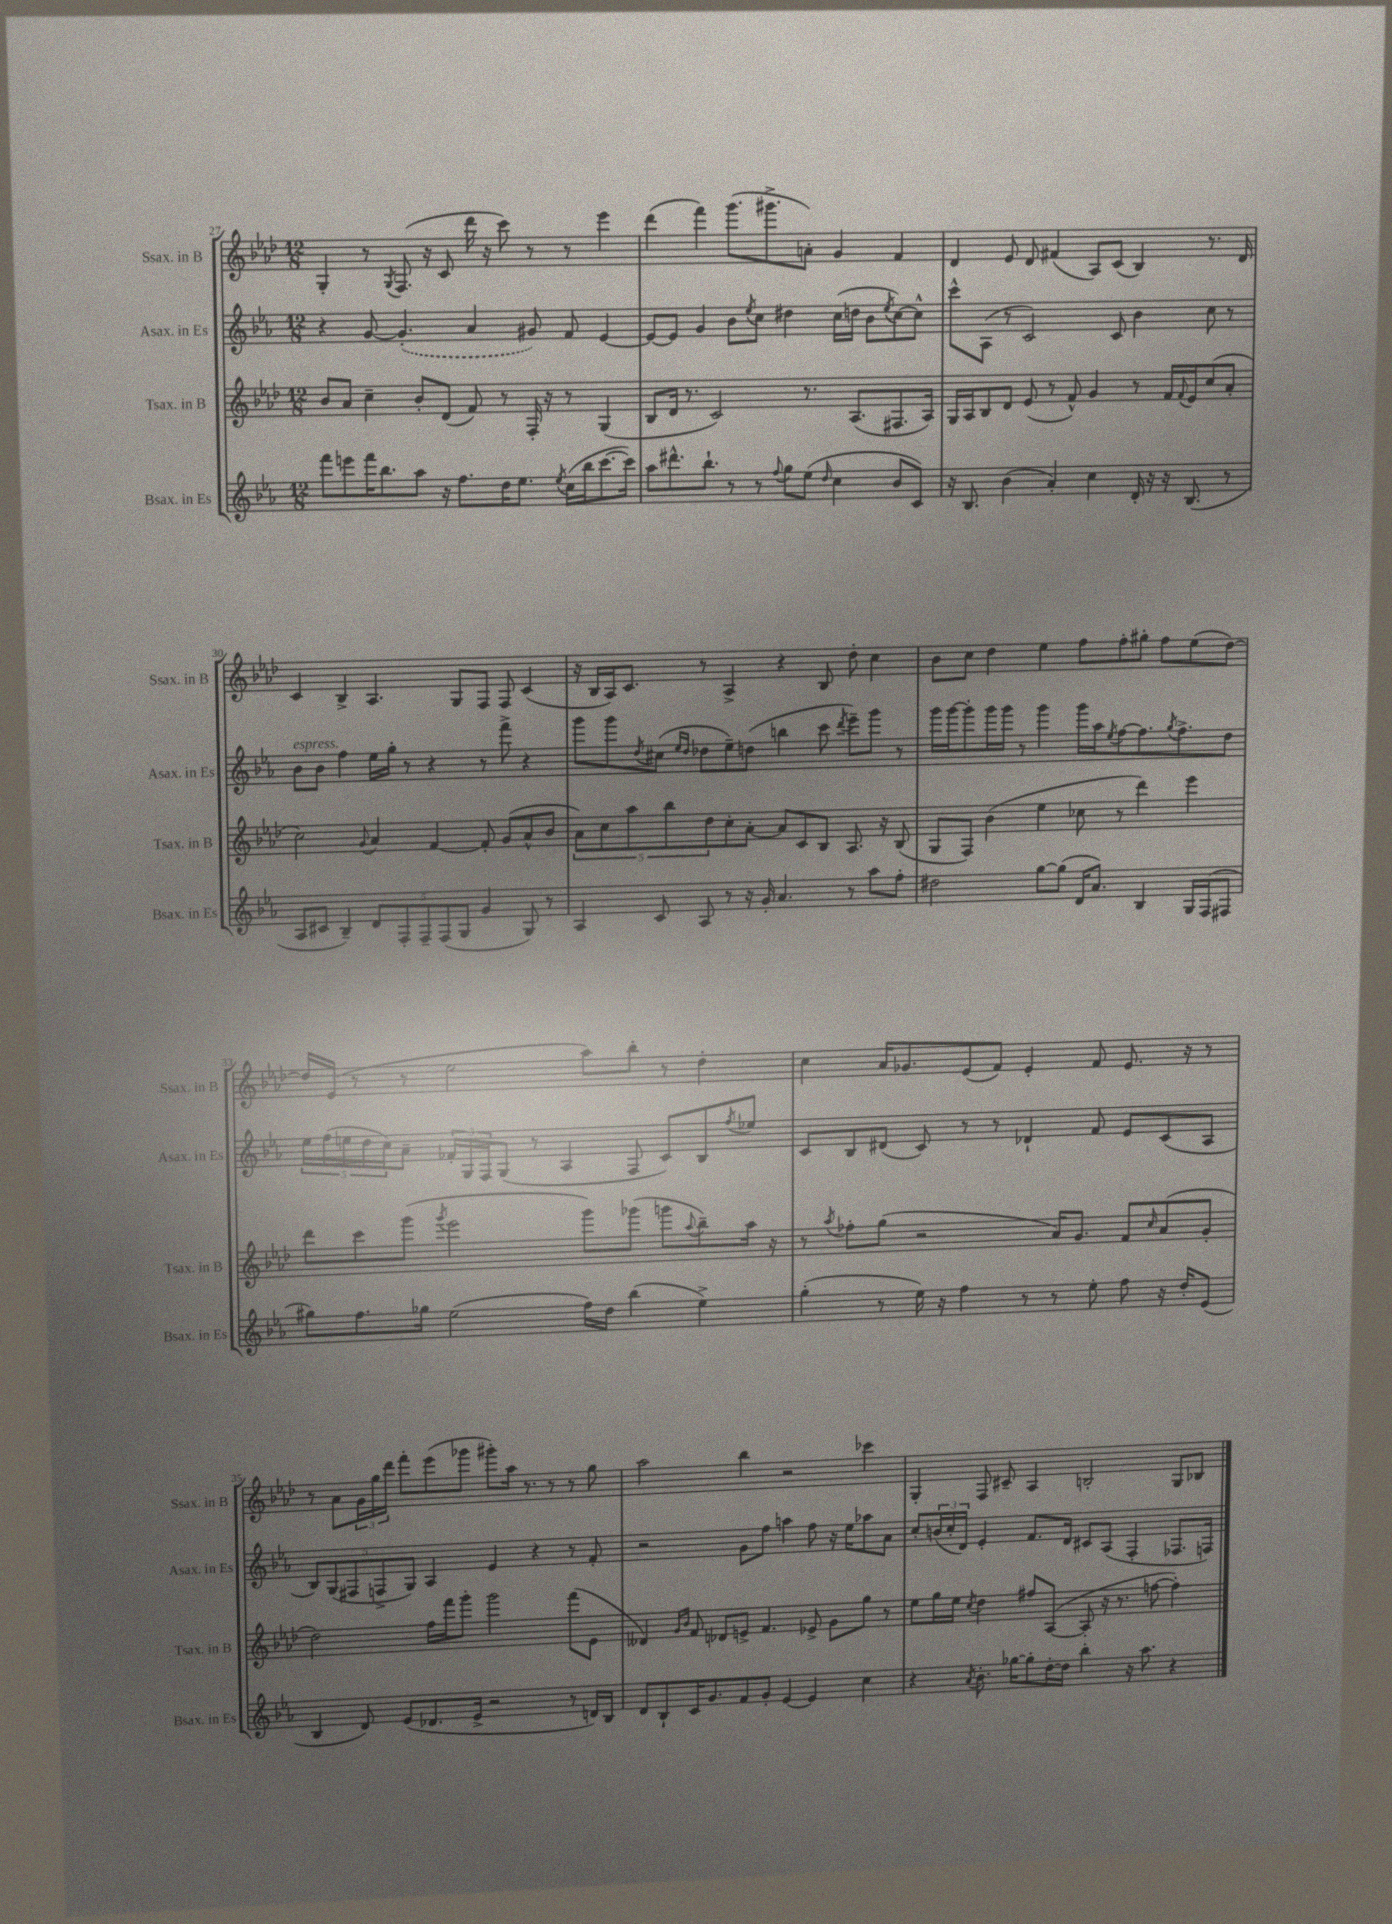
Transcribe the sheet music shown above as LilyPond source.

<<
\new StaffGroup <<
\new Staff = "s0" \with { instrumentName = "Ssax. in B" shortInstrumentName = "Ssax. in B" } {
    \clef treble \key aes \major \numericTimeSignature \time 12/8
    g4-. r8 \acciaccatura { g8 } f8.( r16 c'8 des'''16 r16 c'''8) r8 r8 ees'''4 |
    des'''4( f'''4) g'''8.( gis'''8.-> a'8-.) g'4 f'4 |
    des'4 ees'8 des'8 fis'4( aes8) c'8( bes4) r8. des'16 |
    c'4 bes4-> aes4. g8 f8 f8 c'4( |
    r16 bes16 aes16) c'8. r8 aes4-> r4 bes8 des''8-. c''4 |
    bes'8 c''8 des''4 ees''4 f''8 f''8-. gis''8-. f''8 ees''8( des''8~) |
    des''16 ees'16( r8 r8 ees''2 aes''8) bes''8-. r8 des''4-. |
    c''4 aes'16 ges'8. ees'8( f'8) ees'4-. f'8 ees'8. r16 r8 |
    r8 aes'8 \tuplet 3/2 { g'16 g''16 des'''16 } f'''8-. ees'''8( ges'''8 gis'''8-.) aes''16 r8. r8 r8 g''8 |
    aes''2 bes''4 r2 ces'''4 |
    g4-. f8 cis'8-- aes4 b2-. g8 bes8 \bar "|." |
}
\new Staff = "s1" \with { instrumentName = "Asax. in Es" shortInstrumentName = "Asax. in Es" } {
    \clef treble \key ees \major \numericTimeSignature \time 12/8
    r4 g'8~ \once \slurDashed g'4.-.( aes'4 gis'8) f'8 ees'4~ |
    ees'8~ ees'8 g'4 bes'8 \acciaccatura { ees''8 } c''8 dis''4 c''16( d''16 bes'8 \acciaccatura { ees''8 } c''8~) c''8-^ |
    c'''8-^ aes8( r8 c'2) c'8 bes'4 c''8 r8 |
    bes'8^\markup { \italic "espress." } bes'8 f''4 ees''16 g''16-. r8 r4 r8 f'''8-> r4 |
    g'''8 g'''8 \acciaccatura { d''8 } cis''8( \grace { ees''16 d''16 } des''8 ees''8--) d''8( b''4 c'''8 \acciaccatura { d'''8 } ees'''8--) g'''8 r8 |
    g'''16 g'''16~ g'''8-. g'''16 g'''16 r8 g'''4 g'''16 aes''16 \acciaccatura { ees''8 } f''8~ f''8. \acciaccatura { g''8 } f''8.-> d''8 |
    \tuplet 5/4 { ees''16 f''16( e''16 d''16 c''16) } aes'8-- \tuplet 3/2 { fes'16-. g16 f16 } g8( r8 aes4 f8 c'8) bes8 \acciaccatura { f''8 } ees''8 |
    c'8 bes8 dis'8( c'8) r8 r8 des'4-! f'8 ees'8 c'8( aes8 |
    \tuplet 5/4 { bes8) g8( fis8 f8-> g8) } aes4 ees'4 r4 r8 f'8-. |
    r2 g'8 f''8 a''4 f''8 r16 ees''16 aes''8 aes'8 |
    c''8-. \tuplet 3/2 { b'16( c''16-. d'16) } ees'4-. f'8. d'16 cis'8 aes8( f4-. fes8. f16) \bar "|." |
}
\new Staff = "s2" \with { instrumentName = "Tsax. in B" shortInstrumentName = "Tsax. in B" } {
    \clef treble \key aes \major \numericTimeSignature \time 12/8
    bes'8 aes'8 c''4-- bes'8-. des'8( f'8) r8 f16-. r16 r8 g4( |
    bes8 des'16 r8. c'2) r8. aes8.( fis8. aes16) |
    g16 aes16 bes8 des'8 ees'8( r8 f'8-^) g'4 r8 f'16 \appoggiatura { f'8 } ees'16 c''8( aes'8-. |
    c''2) \appoggiatura { g'8 } aes'4 f'4~ f'8-. g'8( aes'8-^ bes'8 |
    \tuplet 5/4 { aes'8) c''8 aes''8 bes''8 des''8 } c''8-. aes'8~-. aes'8 c'8 bes8 aes8. r16 bes8( |
    g8 f8) bes'4( ees''4 ces''8 r8 des'''4) ees'''4 |
    des'''8 c'''8 g'''8( \acciaccatura { g'''8 } ees'''2 g'''8) ges'''8( g'''8 \appoggiatura { aes''8 } bes''8--) aes''16 r16 |
    r8 \acciaccatura { aes''8 } fes''8-. g''8( r2 aes'16) g'8. f'8 \grace { c''16 } aes'8( g'8-. |
    des''2) f''16 f'''16 g'''8-. g'''2 f'''8( ees'8 |
    deses'4) \grace { g'16 bes'16 } f'8 des'8 e'8-> f'4. ees'8-> g'8 g''8 r8 |
    ees''8 g''16 ees''16 \acciaccatura { c''8 } des''4 fis''8 aes8~( aes8-. r16 r8. f''8~ f''4-.) \bar "|." |
}
\new Staff = "s3" \with { instrumentName = "Bsax. in Es" shortInstrumentName = "Bsax. in Es" } {
    \clef treble \key ees \major \numericTimeSignature \time 12/8
    f'''8 e'''8 f'''16 bes''8. aes''8 r16 f''8. d''16 ees''8. \acciaccatura { ees''8 } c''16( bes''16 c'''8.~ c'''16) |
    aes''8 dis'''8.-^ bes''8.-! r8 r8 \appoggiatura { f''8 } g''8 ees''8( \grace { d''16 } c''4 bes'8 c'8) |
    r16 bes8. bes'4( aes'4-.) c''4 d'16-. r16 r16 bes8.( r8 |
    aes8 cis'8 bes4--) \tuplet 5/4 { d'8 f8-. f8-- f8( g8 } g'4 g8) r8 |
    aes4 c'8 aes8 r8 r16 g'16-. aes'4. r8 aes''8 f''8-. |
    dis''2 g''8~ g''8( d'16 aes'8.) bes4 g16 f16( fis8 |
    gis''8) f''8. ges''16 ees''2( f''16) d''16 bes''4( ees''4->) |
    g''4-.( r8 ees''16) r16 f''4 r8 r8 ees''8-. f''8 r16 d''16-. ees'8( |
    bes4 d'8) ees'8( des'8. ees'16-> r2 r8 d'16) bes16 |
    d'8 bes8-! c'16 g'8. f'8 g'8-. ees'4~ ees'4 c''4 |
    r4 \acciaccatura { aes'8 } bes'8.-. ges''16~ ges''8-. d''16~-. d''16 bes''4-. r16 aes''8. r4 \bar "|." |
}
>>
>>
\layout { \context { \Score currentBarNumber = #27 } }
